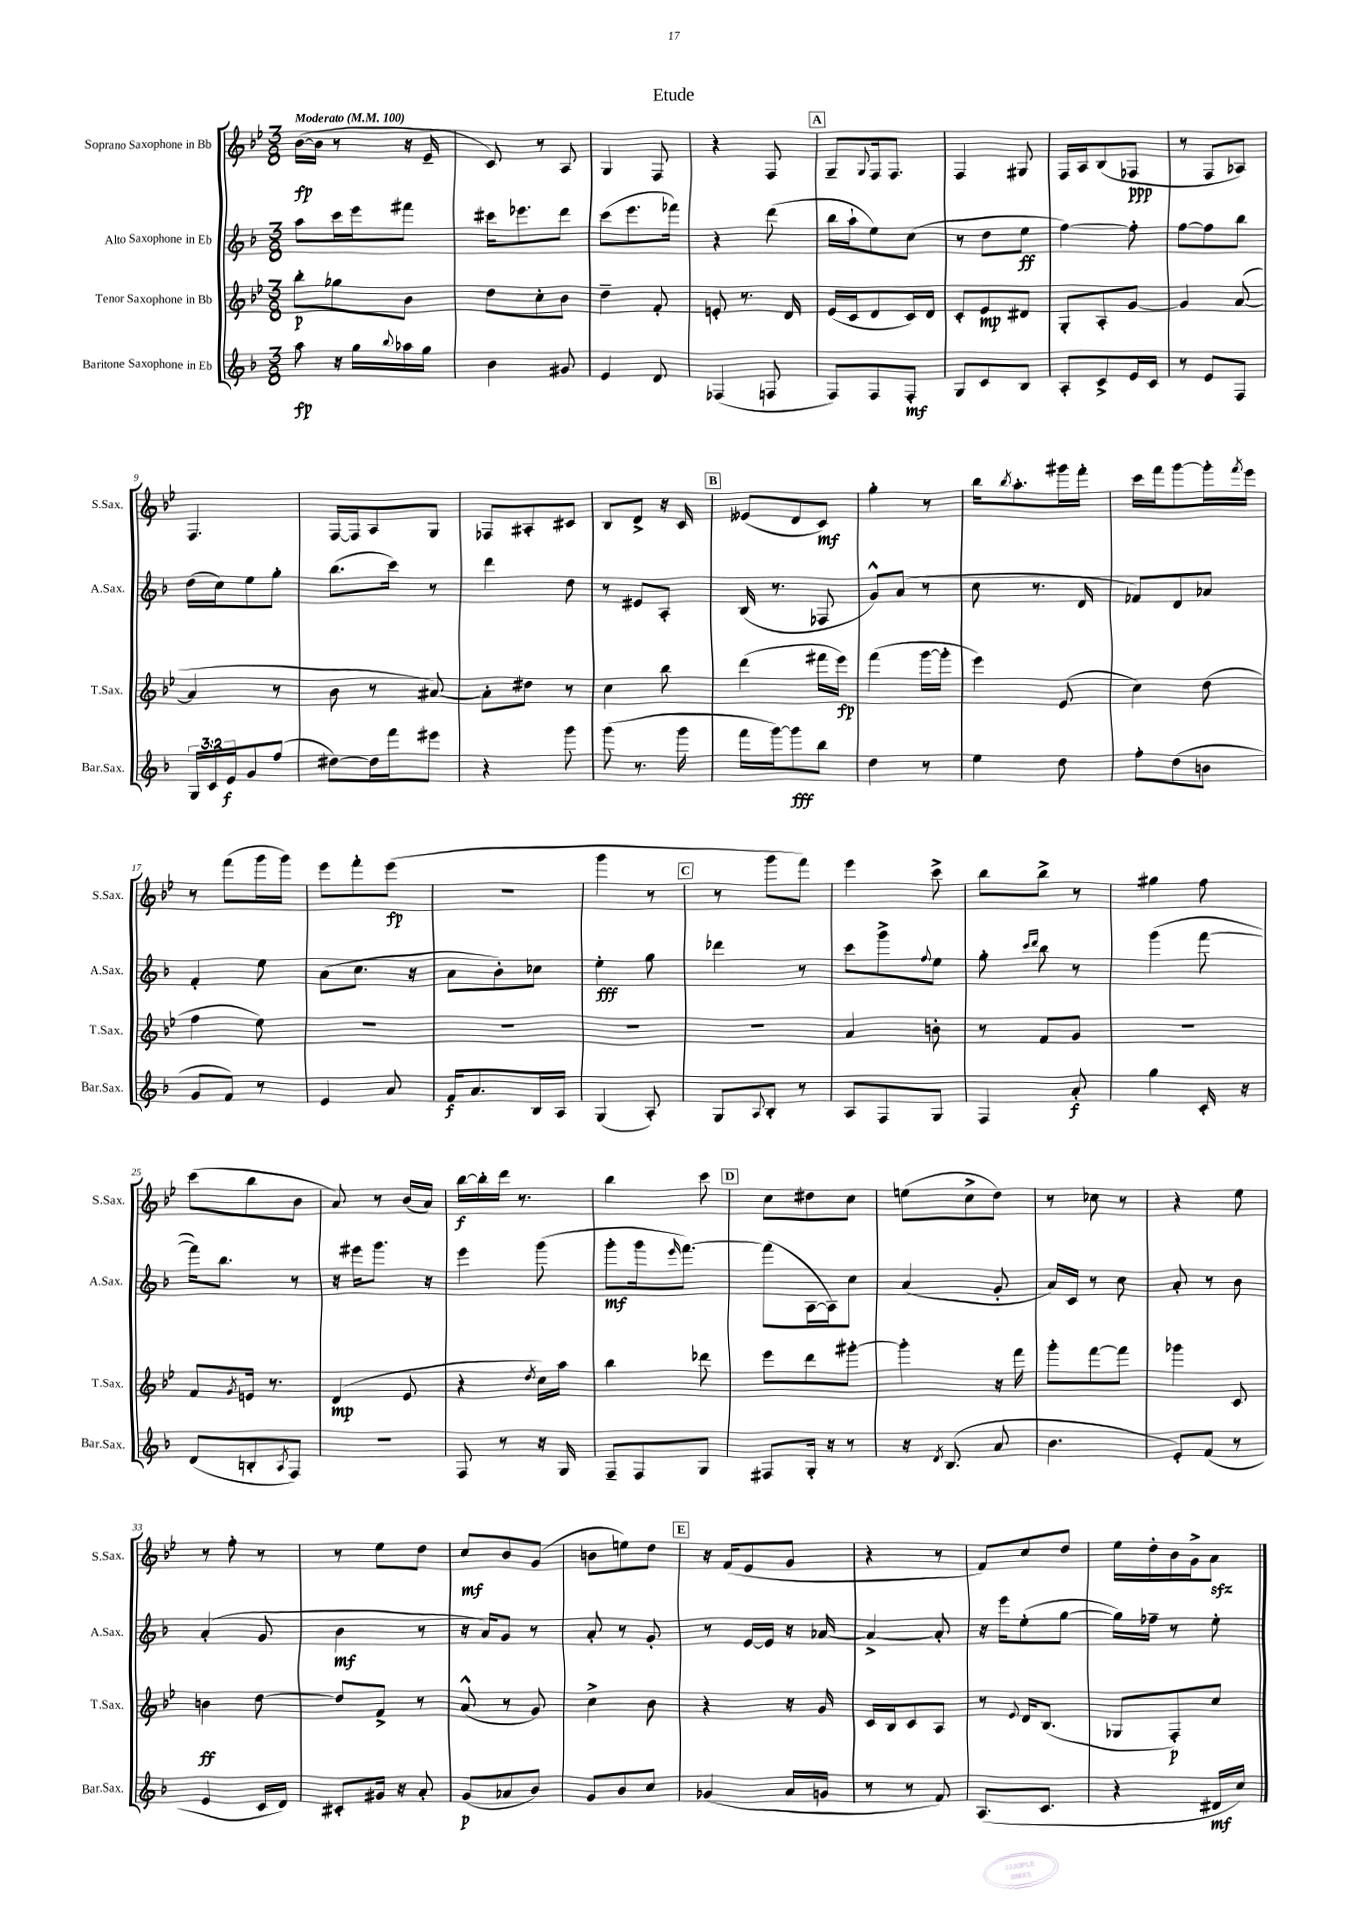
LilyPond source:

\header { title = "Etude" }
<<
\new StaffGroup <<
\new Staff = "s0" \with { instrumentName = "Soprano Saxophone in Bb" shortInstrumentName = "S.Sax." } {
    \clef treble \key bes \major \numericTimeSignature \time 3/8 \tempo "Moderato" 4 = 100
    bes'16~\fp( bes'16 r8 r16 ees'16-- |
    c'8) r8 a8 |
    g4 f8 |
    r4 f8 |
    \mark \markup { \box "A" } g8-- \appoggiatura { g8 } f16 f8. |
    f4 gis8 |
    f16 a16 bes8( fes8\ppp |
    r8 f8 aes8) |
    f4. |
    f16~ f16 a8 g8 |
    fes8 ais8-. cis'8 |
    bes8 d'8-> r16 c'16 |
    \mark \markup { \box "B" } eeses'8( d'8 c'8\mf) |
    g''4-. r8 |
    bes''16 \acciaccatura { bes''8 } a''8.-. gis'''16 f'''16-. |
    c'''16 f'''16 g'''8~ g'''16-. \acciaccatura { f'''8 } ees'''16 |
    r8 f'''8( g'''16 g'''16) |
    ees'''8 f'''8-. ees'''8\fp( |
    R4. |
    g'''4 r8 |
    \mark \markup { \box "C" } r8 g'''8 f'''8) |
    ees'''4 c'''8-> |
    bes''8 bes''8-> r8 |
    gis''4 f''8 |
    c'''8( bes''8 bes'8 |
    a'8) r8 bes'16( a'16) |
    bes''16~\f bes''16-. d'''16 r8. |
    bes''4 c'''8 |
    \mark \markup { \box "D" } c''8 dis''8 c''8 |
    e''8( c''8-> d''8) |
    r8 ces''8 r8 |
    r4 ees''8 |
    r8 f''8-. r8 |
    r8 ees''8 d''8 |
    c''8\mf bes'8 g'8( |
    b'8 e''8) d''8 |
    \mark \markup { \box "E" } r16 f'16( ees'8 g'8 |
    r4 r8 |
    f'8) c''8 d''8 |
    ees''16 d''16-. bes'16 g'16-> a'8\sfz \bar "|." |
}
\new Staff = "s1" \with { instrumentName = "Alto Saxophone in Eb" shortInstrumentName = "A.Sax." } {
    \clef treble \key f \major \numericTimeSignature \time 3/8
    a''8 c'''16 e'''16 fis'''8 |
    cis'''16 ees'''8. d'''8 |
    c'''8( e'''8. fes'''16) |
    r4 d'''8( |
    \mark \markup { \box "A" } bes''16 a''16-! e''8) c''8( |
    r8 d''8 e''8\ff |
    f''4~) f''8-. |
    f''8~ f''8 bes''8 |
    d''16( c''16) e''8 g''8-. |
    bes''8.( c'''16) r8 |
    d'''4 d''8 |
    r8 eis'8 a8-. |
    \mark \markup { \box "B" } bes16( r8. fes8 |
    g'8-^) a'8( r8 |
    c''8 r8. d'16 |
    fes'8) d'8 aes'8 |
    f'4-. e''8 |
    a'8( c''8. r16 |
    a'8 bes'8-.) ces''8 |
    e''4-.\fff g''8 |
    \mark \markup { \box "C" } des'''4 r8 |
    c'''8 g'''8-> \appoggiatura { f''8 } e''8 |
    g''8-. \grace { c'''16 d'''16 } bes''8 r8 |
    g'''4( f'''8~ |
    f'''16) bes''8. r8 |
    r16 eis'''16 g'''8. r16 |
    e'''4 g'''8( |
    g'''8-.\mf g'''16 \grace { e'''16 } f'''8.~) |
    \mark \markup { \box "D" } f'''8( a16~ a16) c''8 |
    a'4( g'8-. |
    a'16) c'16 r8 c''8 |
    a'8-. r8 bes'8 |
    a'4-.( g'8 |
    bes'4\mf r8 |
    r16 a'16) g'8 r8 |
    a'8-. r8 g'8-. |
    \mark \markup { \box "E" } r8 e'16~ e'16 r16 aes'16~ |
    aes'4~-> aes'8-. |
    r16 e'''16 e''8-.( g''8~ |
    g''16) fes''16-- r8 e''8-. \bar "|." |
}
\new Staff = "s2" \with { instrumentName = "Tenor Saxophone in Bb" shortInstrumentName = "T.Sax." } {
    \clef treble \key bes \major \numericTimeSignature \time 3/8
    bes''8-.\p ges''8 bes'8 |
    d''8 c''8-. bes'8 |
    d''4-- f'8-. |
    e'8-. r8. d'16 |
    \mark \markup { \box "A" } ees'16( c'16 d'8 c'16) d'16 |
    c'8-. ees'8\mp dis'8 |
    g8-. a8-. g'8~ |
    g'4 a'8~( |
    a'4 r8 |
    bes'8 r8 ais'8~) |
    ais'8-. dis''8 r8 |
    c''4 bes''8 |
    \mark \markup { \box "B" } d'''4( fis'''16 ees'''16\fp) |
    f'''4( g'''16~ g'''16-. |
    ees'''4) ees'8( |
    c''4) d''8( |
    f''4 ees''8) |
    R4. |
    R4. |
    R4. |
    \mark \markup { \box "C" } R4. |
    a'4 b'8-. |
    r8 f'8 g'8 |
    R4. |
    f'8 \acciaccatura { g'8 } e'16 r8. |
    d'4\mp( ees'8 |
    r4 \acciaccatura { d''8 } c''16) a''16 |
    bes''4 des'''8 |
    \mark \markup { \box "D" } ees'''8 d'''8 gis'''8~-. |
    gis'''4-. r16 f'''16 |
    g'''8-. f'''8~ f'''8 |
    ges'''4 c'8 |
    b'4\ff d''8~ |
    d''8 f'8-> r8 |
    a'8-^( r8 g'8) |
    c''4-> bes'8 |
    \mark \markup { \box "E" } r4 r16 g'16 |
    c'16 bes16 c'8 a8 |
    r8 \appoggiatura { ees'8 } d'16 bes8.( |
    ges8 f8-.\p) c''8 \bar "|." |
}
\new Staff = "s3" \with { instrumentName = "Baritone Saxophone in Eb" shortInstrumentName = "Bar.Sax." } {
    \clef treble \key f \major \numericTimeSignature \time 3/8 \override Staff.TupletNumber.text = #tuplet-number::calc-fraction-text
    a''8\fp r16 g''16 \appoggiatura { bes''8 } aes''16 g''16 |
    bes'4 gis'8 |
    e'4 d'8 |
    fes4( f8 |
    \mark \markup { \box "A" } f8) f8 f8-.\mf |
    g8 c'8 bes8 |
    a8-. c'8-> e'16 c'16 |
    r8 e'8 f8 |
    \tuplet 3/2 { g16 c'16 e'16\f } g'8 f''8( |
    dis''8~) dis''16 f'''16 eis'''8 |
    r4 g'''8 |
    g'''8( r8. g'''16 |
    \mark \markup { \box "B" } f'''16 g'''16~) g'''8\fff bes''8 |
    d''4 r8 |
    e''4 d''8 |
    f''8-. d''8( b'8 |
    g'8 f'8) r8 |
    e'4 a'8 |
    f'16\f a'8. bes16 a16 |
    g4( a8-.) |
    \mark \markup { \box "C" } g8 \appoggiatura { a8 } bes8-. r8 |
    a8 f8 g8 |
    f4 a'8-.\f |
    g''4 c'16-. r16 |
    d'8( b8-. \acciaccatura { a8 } f8) |
    R4. |
    f8 r8 r16 g16 |
    f8-- f8 g8 |
    \mark \markup { \box "D" } fis8 g16-. r16 r8 |
    r16 \acciaccatura { d'8 } bes8.( a'8 |
    bes'4. |
    e'8-.) f'8( r8 |
    e'4 c'16 d'16) |
    cis'8-. gis'16 r16 a'8-. |
    g'8\p( aes'8 bes'8) |
    g'8 bes'8 c''8 |
    \mark \markup { \box "E" } ges'4( a'16 g'16 |
    r8 r8 f'8) |
    a8.( c'8. |
    r4 dis'16\mf c''16) \bar "|." |
}
>>
>>
